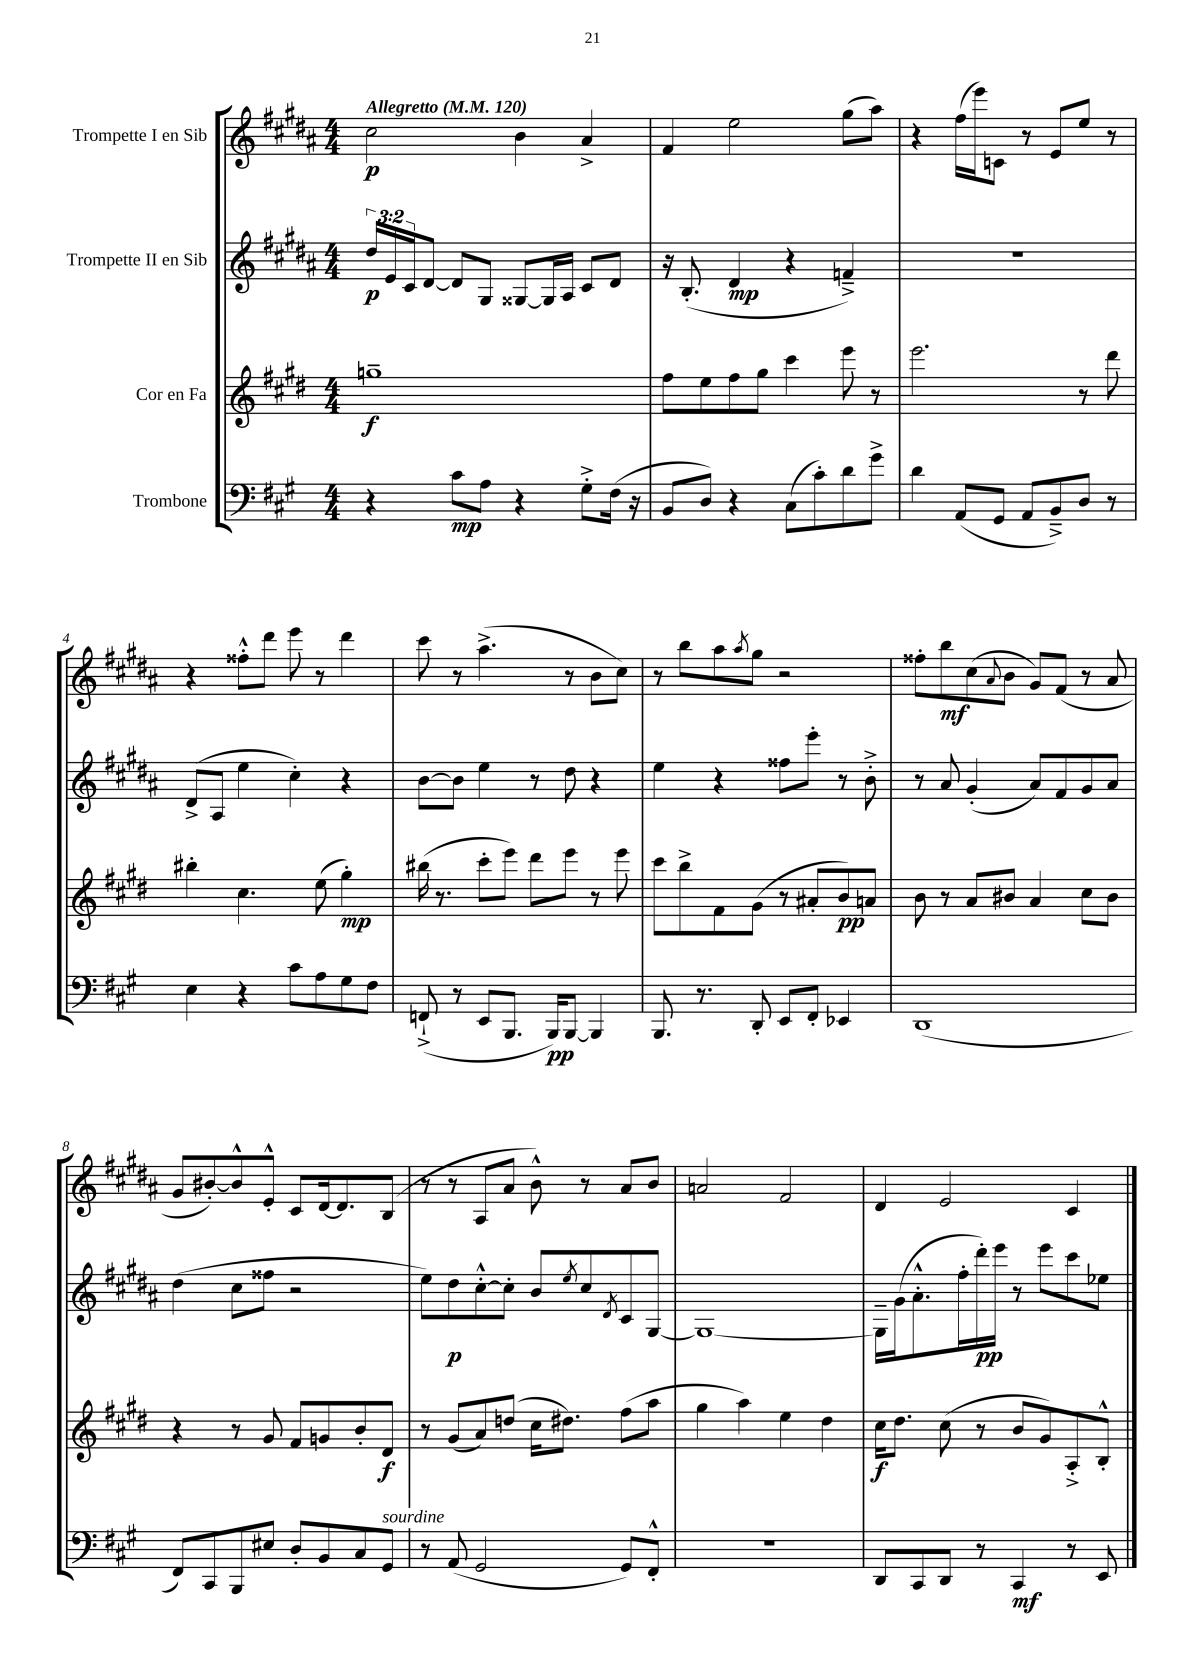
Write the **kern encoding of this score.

**kern	**dynam	**kern	**dynam	**kern	**dynam	**kern	**dynam
*part4	*part4	*part3	*part3	*part2	*part2	*part1	*part1
*staff4	*staff4	*staff3	*staff3	*staff2	*staff2	*staff1	*staff1
*I"Trombone	*	*I"Cor en Fa	*	*I"Trompette II en Sib	*	*I"Trompette I en Sib	*
*clefF4	*	*clefG2	*	*clefG2	*	*clefG2	*
*k[f#c#g#]	*	*k[f#c#g#d#]	*	*k[f#c#g#d#a#]	*	*k[f#c#g#d#a#]	*
*M4/4	*	*M4/4	*	*M4/4	*	*M4/4	*
*MM120	*	*MM120	*	*MM120	*	*MM120	*
=1	=1	=1	=1	=1	=1	=1	=1
!	!	!	!	!	!	!LO:TX:a:B:t=Allegretto	!
4r	.	1ggn~	f	24dd#/LL	p	2cc#\	p
.	.	.	.	24e/	.	.	.
.	.	.	.	24c#/J	.	.	.
.	.	.	.	[8d#/J	.	.	.
8c#\L	mp	.	.	8d#/L]	.	.	.
8A\J	.	.	.	8G#/J	.	.	.
4r	.	.	.	[8G##X/L	.	4b\	.
.	.	.	.	16G##/L]	.	.	.
.	.	.	.	16A#/JJ	.	.	.
8G#'^\L	.	.	.	8c#/L	.	4a#^/	.
(16F#\Jk	.	.	.	8d#/J	.	.	.
16r	.	.	.	.	.	.	.
=2	=2	=2	=2	=2	=2	=2	=2
8BB/L	.	8ff#\L	.	16r	.	4f#/	.
.	.	.	.	(8.B'/	.	.	.
8D/J)	.	8ee\	.	.	.	.	.
4r	.	8ff#\	.	4d#/	mp	2ee\	.
.	.	8gg#\J	.	.	.	.	.
(8C#\L	.	4ccc#\	.	4r	.	.	.
8c#'\)	.	.	.	.	.	.	.
8d\	.	8eee\	.	4fn~^/)	.	(8gg#\L	.
8g#^\J	.	8r	.	.	.	8aa#\J)	.
=3	=3	=3	=3	=3	=3	=3	=3
4d\	.	2.eee\	.	1r	.	4r	.
(8AA/L	.	.	.	.	.	(16ff#\LL	.
.	.	.	.	.	.	16eee\J)	.
8GG#/J	.	.	.	.	.	8cn\J	.
8AA/L	.	.	.	.	.	8r	.
8BB~^/)	.	.	.	.	.	8e/L	.
8D/J	.	8r	.	.	.	8ee/J	.
8r	.	8ddd#\	.	.	.	8r	.
!!LO:LB:g=z
=4	=4	=4	=4	=4	=4	=4	=4
4E\	.	4bb#X'\	.	(8d#^/L	.	4r	.
.	.	.	.	8A#/J	.	.	.
4r	.	4.cc#\	.	4ee\	.	8ff##X'^^\L	.
.	.	.	.	.	.	8ddd#\J	.
8c#\L	.	.	.	4cc#'\)	.	8eee\	.
8A\	.	(8ee\	.	.	.	8r	.
8G#\	.	4gg#'\)	mp	4r	.	4ddd#\	.
8F#\J	.	.	.	.	.	.	.
=5	=5	=5	=5	=5	=5	=5	=5
(8FFn`^/	.	(16bb#X\	.	[8b\L	.	8ccc#\	.
.	.	8.r	.	.	.	.	.
8r	.	.	.	8b\J]	.	8r	.
8EE/L	.	8ccc#'\L	.	4ee\	.	(4.aa#^\	.
8.BBB/J	.	8eee\J)	.	.	.	.	.
.	.	8ddd#\L	.	8r	.	.	.
16BBB/KL)	pp	.	.	.	.	.	.
[8BBB/J	.	8eee\J	.	8dd#\	.	8r	.
4BBB/]	.	8r	.	4r	.	8b\L	.
.	.	8eee\	.	.	.	8cc#\J)	.
=6	=6	=6	=6	=6	=6	=6	=6
8.BBB/	.	8ccc#\L	.	4ee\	.	8r	.
.	.	8bb^\	.	.	.	8bb\L	.
8.r	.	.	.	.	.	.	.
.	.	8f#\	.	4r	.	8aa#\	.
.	.	.	.	.	.	8qaa#/	.
8DD'/	.	(8g#\J	.	.	.	8gg#\J	.
8EE/L	.	8r	.	8ff##X\L	.	2r	.
8FF#'/J	.	8a#X'/L	.	8eee'\J	.	.	.
4EE-X/	.	8b/)	pp	8r	.	.	.
.	.	8an/J	.	8b'^\	.	.	.
=7	=7	=7	=7	=7	=7	=7	=7
(1DD	.	8b\	.	8r	.	8ff##X'\L	.
.	.	8r	.	8a#/	.	8bb\	mf
.	.	8a/L	.	(4g#'/	.	(8cc#\	.
.	.	.	.	.	.	8qqa#/	.
.	.	8b#X/J	.	.	.	8b\J	.
.	.	4a/	.	8a#/L)	.	8g#/L)	.
.	.	.	.	8f#/	.	(8f#/J	.
.	.	8cc#\L	.	8g#/	.	8r	.
.	.	8b#\J	.	8a#/J	.	8a#/	.
!!LO:LB:g=z
=8	=8	=8	=8	=8	=8	=8	=8
8FF#/L)	.	4r	.	(4dd#\	.	8g#/L	.
8CC#/	.	.	.	.	.	[8b#X'/)	.
8BBB/	.	8r	.	8cc#\L	.	8b#^^/]	.
8E#X/J	.	8g#/	.	8ff##X\J	.	8e'^^/J	.
8D'/L	.	8f#/L	.	2r	.	8c#/L	.
8BB/	.	8gn/	.	.	.	[16d#/k	.
.	.	.	.	.	.	8.d#/]	.
8C#/	.	8b'/	.	.	.	.	.
!LO:TX:a:i:t=sourdine	!	!	!	!	!	!	!
8GG#/J	.	8d#/J	f	.	.	(8B/J	.
=9	=9	=9	=9	=9	=9	=9	=9
8r	.	8r	.	8ee\L)	.	8r	.
(8AA/	.	(8g#/L	.	8dd#\	p	8r	.
2GG#/	.	8a/)	.	[8cc#'^^\	.	8A#/L	.
.	.	(8ddn/J	.	8cc#'\J]	.	8a#/J	.
.	.	16cc#\KL	.	8b/L	.	8b^^\)	.
.	.	8.dd#X\J)	.	.	.	.	.
.	.	.	.	8qee/	.	.	.
.	.	.	.	8cc#/	.	8r	.
.	.	.	.	8qd#/	.	.	.
8GG#/L)	.	(8ff#\L	.	8c#/	.	8a#/L	.
8FF#'^^/J	.	8aa\J	.	[8G#/J	.	8b/J	.
=10	=10	=10	=10	=10	=10	=10	=10
1r	.	4gg#\	.	1G#_	.	2an/	.
.	.	4aa\)	.	.	.	.	.
.	.	4ee\	.	.	.	2f#/	.
.	.	4dd#\	.	.	.	.	.
=11	=11	=11	=11	=11	=11	=11	=11
8DD/L	.	16cc#\KL	f	16G#~\LL]	.	4d#/	.
.	.	8.dd#\J	.	(16g#\J	.	.	.
8CC#/	.	.	.	8.a#'^^\	.	.	.
8DD/J	.	(8cc#\	.	.	.	2e/	.
.	.	.	.	16ff#'\L	.	.	.
8r	.	8r	.	16ddd#'\)	pp	.	.
.	.	.	.	16eee\JJ	.	.	.
4CC#/	mf	8b/L	.	8r	.	.	.
.	.	8g#/)	.	8eee\L	.	.	.
8r	.	8A'^/	.	8ccc#\	.	4c#/	.
8EE/	.	8B'^^/J	.	8ee-X\J	.	.	.
==	==	==	==	==	==	==	==
*-	*-	*-	*-	*-	*-	*-	*-
